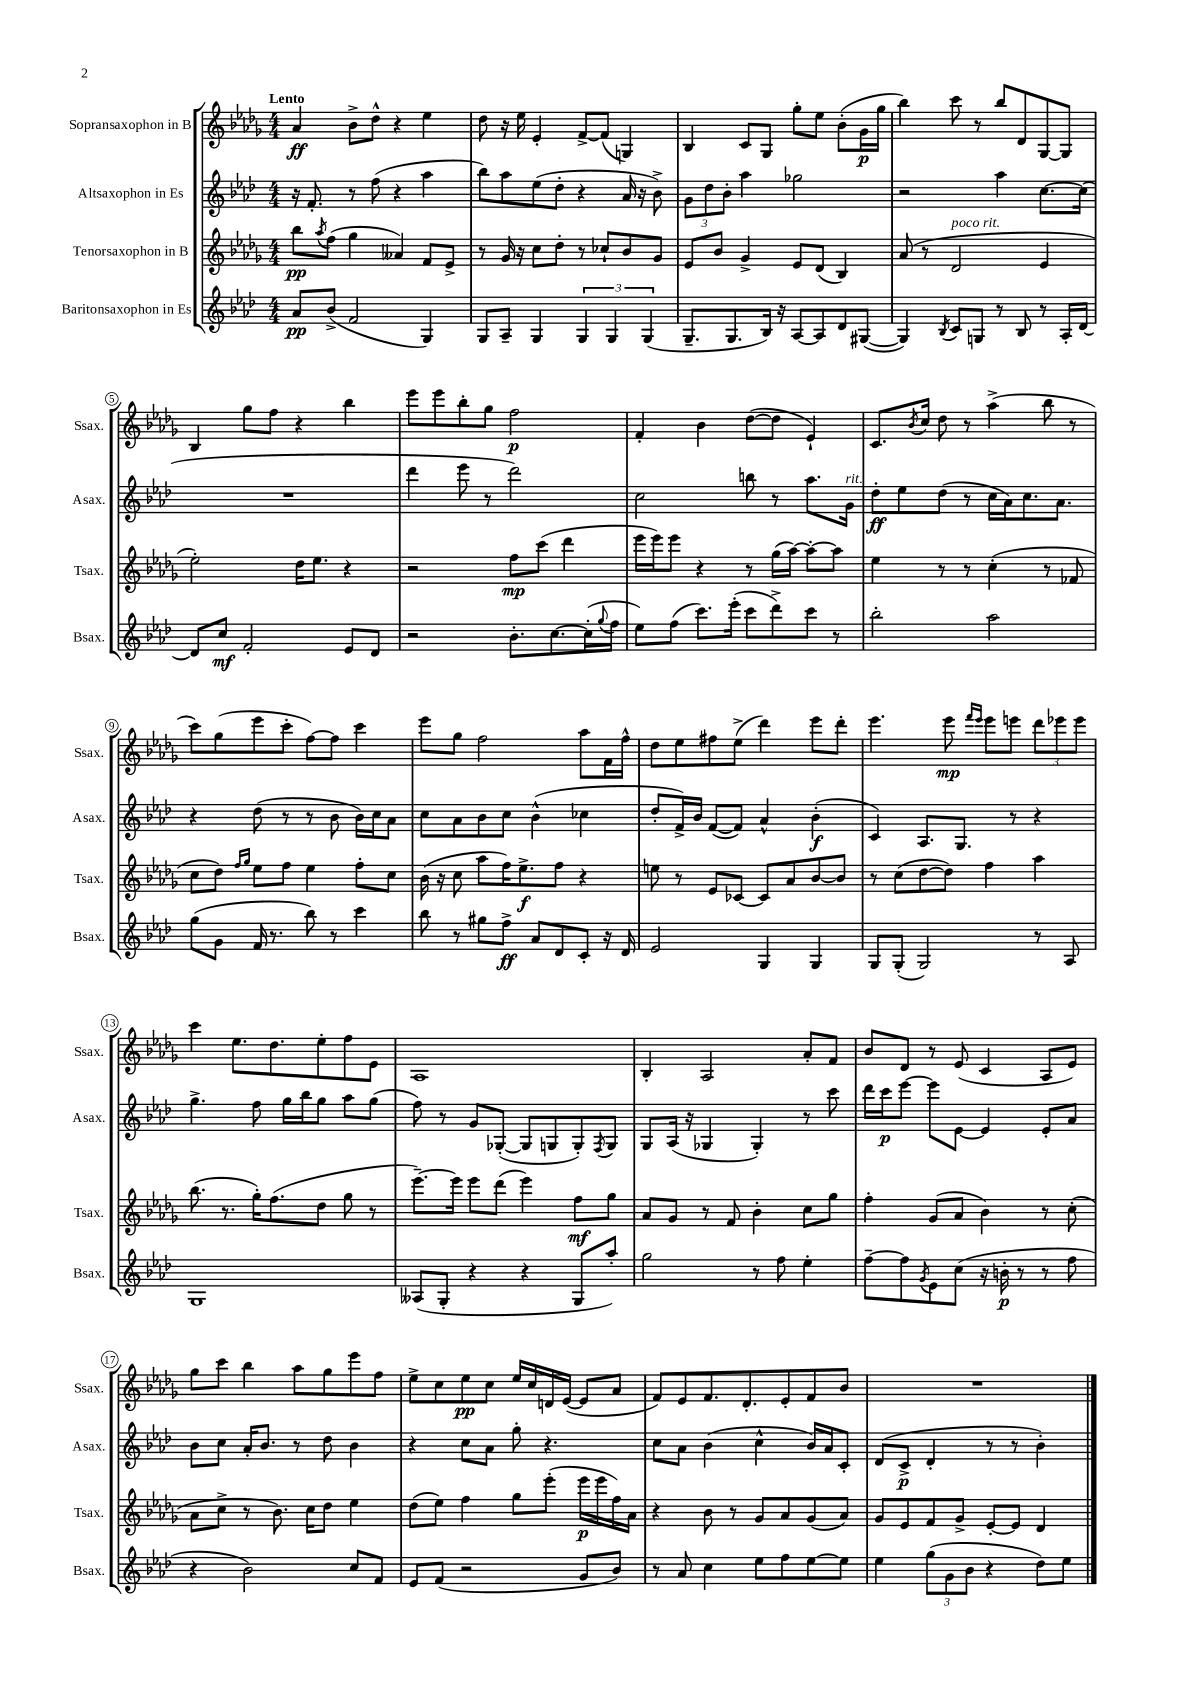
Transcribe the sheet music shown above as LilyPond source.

<<
\new StaffGroup <<
\new Staff = "s0" \with { instrumentName = "Sopransaxophon in B" shortInstrumentName = "Ssax." } {
    \clef treble \key des \major \numericTimeSignature \time 4/4 \tempo "Lento"
    aes'4\ff bes'8-> des''8-^ r4 ees''4 |
    des''8 r16 ees''16 ees'4-. f'8~-> f'8( g4) |
    bes4 c'8 ges8 ges''8-. ees''8 bes'8-.( ges'16\p ges''16 |
    bes''4) c'''8 r8 bes''8 des'8 ges8~ ges8 |
    bes4 ges''8 f''8 r4 bes''4 |
    ees'''8 ees'''8 bes''8-. ges''8 f''2\p |
    f'4-. bes'4 des''8~( des''8 ees'4-!) |
    c'8. \acciaccatura { bes'8 } c''16 des''8 r8 aes''4->( bes''8 r8 |
    c'''8) ges''8( ees'''8 c'''8-. f''8~) f''8 c'''4 |
    ees'''8 ges''8 f''2 aes''8 f'16 f''16-^ |
    des''8 ees''8 fis''8 ees''8->( des'''4) ees'''8 des'''8-. |
    ees'''4. ees'''8\mp \grace { f'''16 ees'''16 } ees'''8 e'''8 \tuplet 3/2 { des'''8 ees'''8 ees'''8 } |
    c'''4 ees''8. des''8. ees''8-. f''8 ees'8 |
    aes1 |
    bes4-. aes2 aes'8-. f'8 |
    bes'8 des'8 r8 ees'8( c'4 aes8 ees'8) |
    ges''8 c'''8 bes''4 aes''8 ges''8 ees'''8 f''8 |
    ees''8-> c''8 ees''8\pp c''8 ees''16 c''16 d'16 ees'16~( ees'8 aes'8 |
    f'8) ees'8 f'8. des'8.-. ees'8-. f'8 bes'8 |
    R1 \bar "|." |
}
\new Staff = "s1" \with { instrumentName = "Altsaxophon in Es" shortInstrumentName = "Asax." } {
    \clef treble \key aes \major \numericTimeSignature \time 4/4
    r16 f'8.-. r8 f''8( r4 aes''4 |
    bes''8) aes''8 ees''8( des''8-. r4 aes'16 r16 bes'8->) |
    \tuplet 3/2 { g'8 des''8 bes'8-. } aes''4 ges''2 |
    r2 aes''4 c''8.~ c''16( |
    R1 |
    des'''4 ees'''8 r8 des'''2) |
    c''2 b''8 r8 aes''8. g'16^\markup { \italic "rit." } |
    des''8-.\ff ees''8 des''8( r8 c''16 aes'16) c''8. aes'8. |
    r4 des''8( r8 r8 bes'8 bes'16) c''16 aes'8 |
    c''8 aes'8 bes'8 c''8 bes'4-^( ces''4 |
    des''8-. f'16->) bes'16 f'8~( f'8) aes'4-^ bes'4-.\f( |
    c'4) aes8. g8. r8 r4 |
    g''4.-> f''8 g''16 bes''16 g''8 aes''8 g''8( |
    f''8) r8 g'8 ges8~-.( ges8 g8 g8-.) \acciaccatura { f8 } g8 |
    g8 aes16( r16 ges4 ges4-.) r8 c'''8 |
    des'''16 c'''16\p ees'''8~ ees'''8 ees'8~ ees'4 ees'8-. aes'8 |
    bes'8 c''8 aes'16-. bes'8. r8 des''8 bes'4 |
    r4 c''8 aes'8 g''8-. r4. |
    c''8 aes'8 bes'4( c''4-^ bes'16) aes'16 c'8-. |
    des'8( c'8->\p des'4-. r8 r8 bes'4-.) \bar "|." |
}
\new Staff = "s2" \with { instrumentName = "Tenorsaxophon in B" shortInstrumentName = "Tsax." } {
    \clef treble \key des \major \numericTimeSignature \time 4/4
    bes''8\pp \acciaccatura { aes''8 } f''8( ges''4 aeses'4) f'8 ees'8-> |
    r8 ges'16 r16 c''8 des''8-. r8 ces''8-! bes'8 ges'8 |
    ees'8 bes'8 ges'4-> ees'8 des'8( bes4) |
    aes'8( r8 des'2^\markup { \italic "poco rit." } ees'4 |
    ees''2-.) des''16 ees''8. r4 |
    r2 f''8\mp c'''8( des'''4 |
    ees'''16 ees'''16) ees'''8 r4 r8 ges''16( aes''16~) aes''8~-. aes''8 |
    ees''4 r8 r8 c''4-.( r8 fes'8 |
    c''8 des''8) \grace { f''16 ges''16 } ees''8 f''8 ees''4 f''8-. c''8 |
    bes'16( r16 c''8 aes''8 f''16) ees''8.->\f f''8 r4 |
    e''8 r8 ees'8 ces'8~ ces'8 aes'8 bes'8~ bes'8 |
    r8 c''8( des''8~ des''8) f''4 aes''4 |
    bes''8.( r8. ges''16-.) f''8.( des''8 ges''8 r8 |
    ees'''8.~--) ees'''16 ees'''8 des'''8( ees'''4) f''8\mf ges''8 |
    aes'8 ges'8 r8 f'8 bes'4-. c''8 ges''8 |
    f''4-. ges'8( aes'8 bes'4) r8 c''8-.( |
    aes'8 c''8-> r8 bes'8.) c''16 des''8 ees''4 |
    des''8( ees''8) f''4 ges''8 ees'''8-.( ees'''16\p ees'''16 f''16) aes'16 |
    r4 bes'8 r8 ges'8 aes'8 ges'8( aes'8) |
    ges'8 ees'8 f'8 ges'8-> ees'8~-. ees'8 des'4 \bar "|." |
}
\new Staff = "s3" \with { instrumentName = "Baritonsaxophon in Es" shortInstrumentName = "Bsax." } {
    \clef treble \key aes \major \numericTimeSignature \time 4/4
    aes'8\pp bes'8->( f'2 g4) |
    g8 aes8-- g4 \tuplet 3/2 { g4 g4 g4( } |
    g8.-- g8. bes16) r16 aes8~ aes8 des'8 gis8~( |
    gis4) \acciaccatura { bes8 } c'8 g8 r8 bes8 r8 aes16-. des'16~ |
    des'8 c''8\mf f'2-. ees'8 des'8 |
    r2 bes'8.-. c''8.~ c''16-.( \appoggiatura { g''8 } f''16 |
    ees''8) f''8( c'''8.) ees'''16-.( c'''8 des'''8->) c'''8 r8 |
    bes''2-. aes''2 |
    g''8( g'8 f'16 r8. bes''8) r8 c'''4 |
    bes''8 r8 gis''8 f''8->\ff aes'8 des'8 c'8-. r16 des'16 |
    ees'2 g4 g4 |
    g8 g8-.( g2) r8 aes8 |
    g1 |
    aeses8( g8-. r4 r4 g8 aes''8-.) |
    g''2 r8 f''8 ees''4-. |
    f''8~-- f''8 \acciaccatura { g'8 } ees'8 c''8( r16 b'16-.\p r8 r8 f''8 |
    r4 bes'2) c''8 f'8 |
    ees'8 f'8( r2 g'8 bes'8) |
    r8 aes'8 c''4 ees''8 f''8 ees''8~ ees''8 |
    ees''4 \tuplet 3/2 { g''8( g'8 bes'8 } r4 des''8) ees''8 \bar "|." |
}
>>
>>
\layout { \context { \Score \override BarNumber.stencil = #(make-stencil-circler 0.1 0.3 ly:text-interface::print) } }
